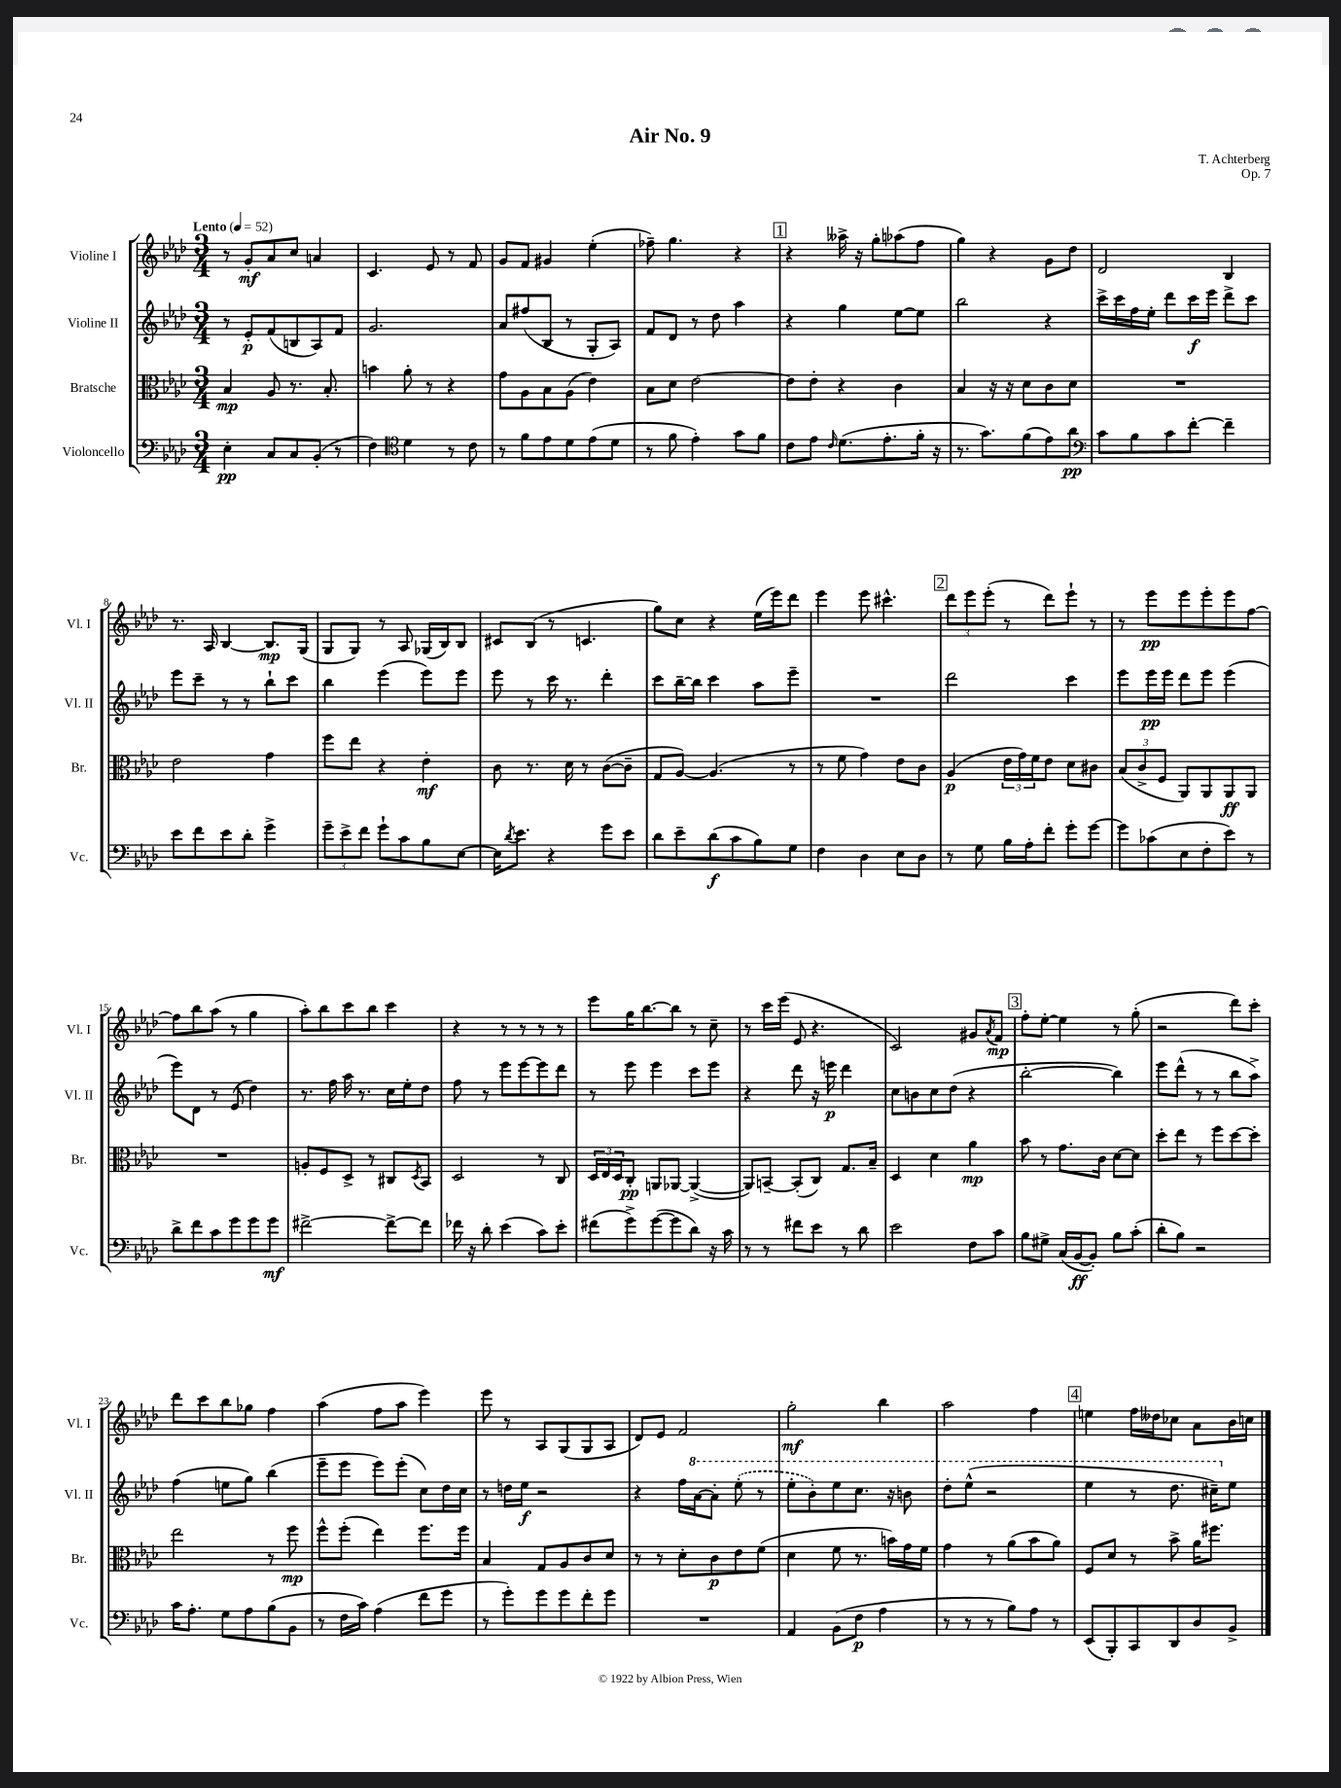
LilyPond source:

\header { title = "Air No. 9" composer = "T. Achterberg" opus = "Op. 7" }
<<
\new StaffGroup <<
\new Staff = "s0" \with { instrumentName = "Violine I" shortInstrumentName = "Vl. I" } {
    \clef treble \key aes \major \numericTimeSignature \time 3/4 \tempo "Lento" 4 = 52
    r8 g'8-.\mf aes'8 c''8 a'4 |
    c'4. ees'8 r8 f'8 |
    g'8 f'8 gis'4 ees''4-.( |
    fes''8--) g''4. r4 |
    \mark \markup { \box "1" } r4 aeses''16-> r16 g''8-. aes''8( f''8 |
    g''4) r4 g'8 des''8 |
    des'2 bes4 |
    r8. aes16 bes4~ bes8.\mp g16( |
    g8 g8) r8 aes8 ges16( bes16) bes8 |
    cis'8 bes8( r8 c'4. |
    g''8) c''8 r4 ees''16( ees'''16) des'''8 |
    ees'''4 ees'''8 cis'''4.-^ |
    \mark \markup { \box "2" } \tuplet 3/2 { des'''8 ees'''8 ees'''8-.( } r8 des'''8) ees'''8-! r8 |
    r8 ees'''8\pp ees'''8 ees'''8-. ees'''8 f''8~ |
    f''8 bes''8 aes''8( r8 g''4 |
    aes''8-.) bes''8 c'''8 bes''8 c'''4 |
    r4 r8 r8 r8 r8 |
    ees'''8 g''16 bes''8.~ bes''8 r8 c''8-- |
    r8 c'''16 ees'''16( ees'8 r4. |
    c'2) gis'8 \acciaccatura { aes'8 } f'8\mp |
    \mark \markup { \box "3" } f''8-. ees''8~-. ees''4 r8 g''8-.( |
    r2 des'''8) c'''8-. |
    des'''8 c'''8 bes''8 ges''8 f''4 |
    aes''4( f''8 aes''8 ees'''4) |
    ees'''8 r8 aes8 g8( g8 aes8 |
    des'8) ees'8 f'2 |
    g''2-.\mf bes''4 |
    aes''2 f''4 |
    \mark \markup { \box "4" } e''4 f''16 deses''16 ces''8 aes'8 bes'16 c''16 \bar "|." |
}
\new Staff = "s1" \with { instrumentName = "Violine II" shortInstrumentName = "Vl. II" } {
    \clef treble \key aes \major \numericTimeSignature \time 3/4
    r8 ees'8-.\p f'8( b8 aes8) f'8 |
    g'2. |
    aes'8 fis''8( bes8 r8 g8-. aes8) |
    f'8 des'8 r8 des''8 aes''4 |
    \mark \markup { \box "1" } r4 g''4 ees''8~ ees''8 |
    bes''2 r4 |
    c'''16-> c'''16 f''16 ees''16-. des'''8 c'''16\f ees'''16 des'''8-> c'''8 |
    ees'''8 c'''8-- r8 r8 bes''8-! c'''8 |
    bes''4 ees'''4( ees'''8) ees'''8 |
    ees'''8 r8 c'''16 r8. des'''4-. |
    c'''8 bes''16~-- bes''16 c'''4 aes''8 ees'''8-- |
    R2. |
    \mark \markup { \box "2" } des'''2 c'''4 |
    ees'''8 ees'''16\pp ees'''16 des'''8 ees'''8 ees'''4( |
    ees'''8) des'8 r8 ees'8( des''4) |
    r8. f''16 aes''16 r8. c''16 ees''16-. des''8 |
    f''8 r8 ees'''8 ees'''8~ ees'''8 des'''8 |
    r8 ees'''8 ees'''4 c'''8 ees'''8 |
    r4 des'''8 r16 e'''16\p des'''4 |
    c''8 b'8 c''8 des''8( r4 |
    \mark \markup { \box "3" } bes''2~-. bes''4) |
    ees'''8 des'''8-^( r8 r8 bes''8 aes''8->) |
    f''4( e''8 g''8) bes''4( |
    ees'''8-- ees'''8 ees'''8) ees'''8-.( c''8) des''16 c''16 |
    r8 d''16 ees''16\f r2 |
    r4 f''16 \ottava #1 aes''16~ aes''8-. \once \slurDashed ees'''8-.( r8 |
    ees'''8-. bes''8-.) ees'''8 c'''8. r16 b''8 |
    des'''8-. ees'''8-^( r2 |
    \mark \markup { \box "4" } ees'''4 r8 des'''8. cis'''16--) \ottava #0 ees''8 \bar "|." |
}
\new Staff = "s2" \with { instrumentName = "Bratsche" shortInstrumentName = "Br." } {
    \clef alto \key aes \major \numericTimeSignature \time 3/4
    bes4\mp aes8 r8. bes8.-. |
    b'4 aes'8-. r8 r4 |
    g'8 aes8 bes8 aes8( ees'4) |
    bes8 des'8 ees'2~ |
    \mark \markup { \box "1" } ees'8 ees'8-. r4 c'4 |
    bes4 r16 r16 des'8 c'8 des'8 |
    R2. |
    ees'2 g'4 |
    f''8 ees''8 r4 ees'4-.\mf |
    c'8 r8. des'16 r8 c'8~( c'8-- |
    g8 aes8~) aes4.( r8 |
    r8 f'8 g'4) ees'8 c'8 |
    \mark \markup { \box "2" } aes4\p( \tuplet 3/2 { ees'16 g'16) f'16 } ees'8 des'8 cis'8 |
    \tuplet 3/2 { bes8( c'8-> f8 } aes,8) aes,8 aes,8\ff aes,8 |
    R2. |
    a8-. f8 des8-> r8 cis8 \acciaccatura { des8 } bes,8 |
    des2 r8 c8 |
    \tuplet 3/2 { des16 ees16 des16 } c8-.\pp a,8 aes,8~ aes,4~->( |
    aes,8) b,8~-- b,8-.( c8) g8. bes16-- |
    des4 des'4 aes'4\mp |
    \mark \markup { \box "3" } bes'8 r8 g'8. c'16 des'8~ des'8 |
    des''8-. ees''8 r8 f''8 des''8~ des''8-. |
    ees''2 r8 f''8\mp |
    f''8-^ f''8-.( ees''4) f''8. f''16 |
    bes4 g8 aes8 c'8 des'8 |
    r8 r8 des'8-. c'8\p ees'8 f'8( |
    des'4 f'8 r8. b'16) g'16 f'16 |
    g'4 r8 aes'8( bes'8 aes'8) |
    \mark \markup { \box "4" } f8 des'8 r8 bes'8-> aes'16 fis''8. \bar "|." |
}
\new Staff = "s3" \with { instrumentName = "Violoncello" shortInstrumentName = "Vc." } {
    \clef bass \key aes \major \numericTimeSignature \time 3/4
    ees4-.\pp c8 c8 bes,8-.( r8 |
    f4) \clef tenor des'4 r8 c'8 |
    r8 f'8 ees'8 des'8 ees'8( des'8 |
    r8 f'8 ees'4-.) g'8 f'8 |
    \mark \markup { \box "1" } c'8 ees'8 \grace { c'16 } des'8.( ees'8.-. f'16-. r16 |
    r8. g'8.) f'8( ees'8) aes'8\pp |
    \clef bass c'8 bes8 c'8 f'8~-. f'4-- |
    ees'8 f'8 ees'8 des'8-. g'4-> |
    \tuplet 3/2 { g'8-- ees'8-> f'8 } g'8-! c'8 bes8 ees8~ |
    ees16 \acciaccatura { des'8 } ees'8. r4 g'8 ees'8 |
    des'8 ees'8-- des'8\f( c'8 bes8) g8 |
    f4 des4 ees8 des8 |
    \mark \markup { \box "2" } r8 g8 bes16 aes16-. f'8-. g'8-. g'8~ |
    g'8 ces'8( ees8 f8-. ees'8) r8 |
    des'8-> f'8 c'8 g'8 g'8 g'8\mf |
    fis'2~-> fis'8~-> fis'8 |
    fes'16 r16 des'8-. ees'4( c'8) ees'8-. |
    fis'8( g'8->) g'8~( g'8 des'8) r16 c'16 |
    r8 r8 fis'8 ees'8 r8 des'8 |
    ees'2 f8 c'8 |
    \mark \markup { \box "3" } bes8 gis8-> c16( bes,16~\ff bes,8-.) bes8 c'8-.( |
    des'8-. bes8) r2 |
    c'16 aes8.-. g8 aes8 bes8( bes,8 |
    r8 f16 c'16) aes4( f'8 g'8 |
    r8 g'8-.) g'8 g'8 f'8-. g'8 |
    R2. |
    aes,4 bes,8( f8\p aes4 |
    r8 r8 r8 bes8) aes8 r8 |
    \mark \markup { \box "4" } ees,8( bes,,8-.) c,8 des,8 des8 bes,8-> \bar "|." |
}
>>
>>
